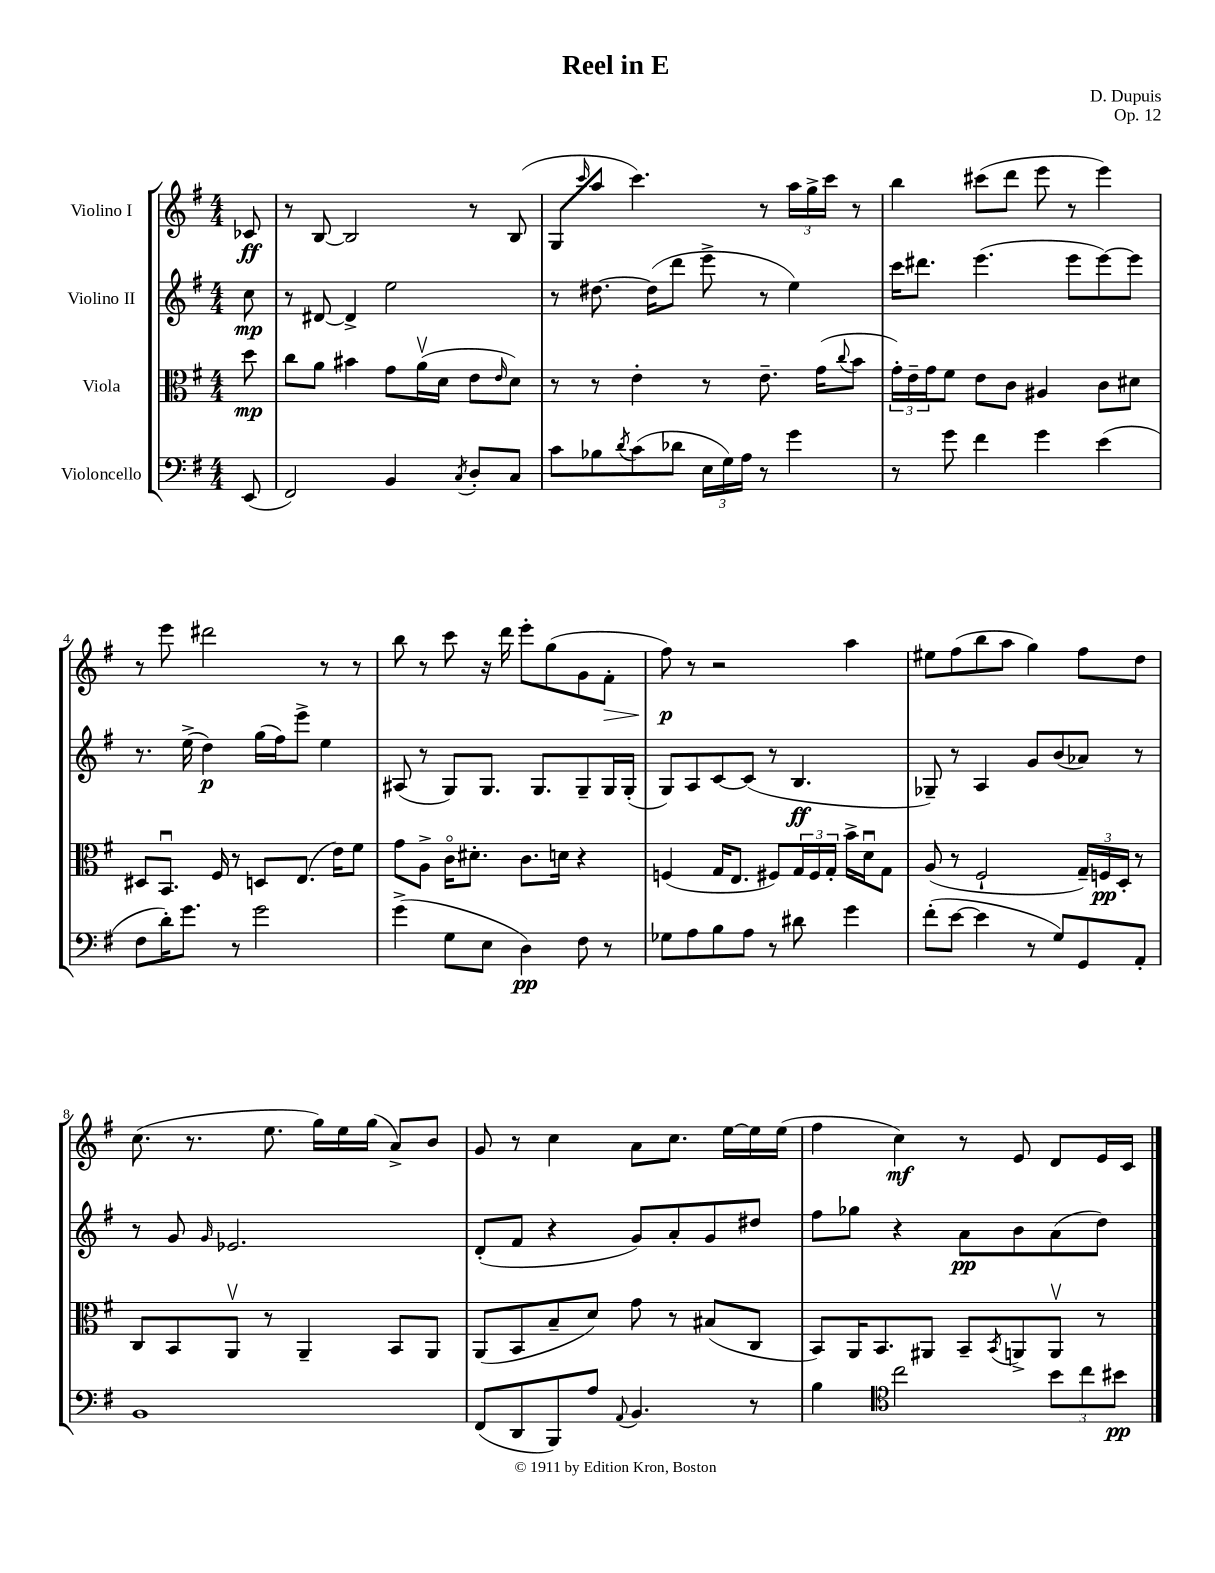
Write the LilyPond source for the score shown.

\header { title = "Reel in E" composer = "D. Dupuis" opus = "Op. 12" }
<<
\new StaffGroup <<
\new Staff = "s0" \with { instrumentName = "Violino I" } {
    \clef treble \key g \major \numericTimeSignature \time 4/4 \partial 8
    ces'8\ff |
    r8 b8~ b2 r8 b8( |
    g8 \grace { c'''16 } a''8 c'''4.) r8 \tuplet 3/2 { a''16 g''16-> c'''16 } r8 |
    b''4 cis'''8( d'''8 e'''8 r8 e'''4) |
    r8 e'''8 dis'''2 r8 r8 |
    b''8 r8 c'''8 r16 d'''16 e'''8-. g''8( g'8 fis'8-.\> |
    fis''8\p\!) r8 r2 a''4 |
    eis''8 fis''8( b''8 a''8 g''4) fis''8 d''8 |
    c''8.( r8. e''8. g''16) e''16 g''16( a'8->) b'8 |
    g'8 r8 c''4 a'8 c''8. e''16~ e''16 e''16( |
    fis''4 c''4\mf) r8 e'8 d'8 e'16 c'16 \bar "|." |
}
\new Staff = "s1" \with { instrumentName = "Violino II" } {
    \clef treble \key g \major \numericTimeSignature \time 4/4 \partial 8
    c''8\mp |
    r8 dis'8~ dis'4-> e''2 |
    r8 dis''8.~ dis''16( d'''8 e'''8-> r8 e''4) |
    c'''16 dis'''8. e'''4.( e'''8 e'''8~) e'''8 |
    r8. e''16->( d''4\p) g''16( fis''16) e'''8-> e''4 |
    ais8( r8 g8) g8. g8. g8-- g16 g16-.( |
    g8) a8 c'8~ c'8( r8 b4.\ff |
    ges8--) r8 a4 g'8 b'8( aes'8) r8 |
    r8 g'8 \grace { g'16 } ees'2. |
    d'8-.( fis'8 r4 g'8) a'8-. g'8 dis''8 |
    fis''8 ges''8 r4 a'8\pp b'8 a'8( d''8) \bar "|." |
}
\new Staff = "s2" \with { instrumentName = "Viola" } {
    \clef alto \key g \major \numericTimeSignature \time 4/4 \partial 8
    d''8\mp |
    c''8 a'8 bis'4 g'8 a'16\upbow( d'16 e'8 \grace { e'16 } d'8) |
    r8 r8 e'4-. r8 e'8.-- g'16( \appoggiatura { c''8 } b'8 |
    \tuplet 3/2 { g'16-.) e'16-- g'16 } fis'8 e'8 c'8 ais4 c'8 dis'8 |
    dis8 b,8.\downbow fis16 r8 d8 e8.( e'16) fis'8 |
    g'8 a8-> c'16\flageolet dis'8.-. c'8. d'16 r4 |
    f4( g16 e8. fis8) \tuplet 3/2 { g16 fis16 g16-. } b'16-> d'16\downbow g8 |
    a8( r8 fis2-! \tuplet 3/2 { g16--) f16\pp d16-. } r8 |
    c8 b,8 a,8\upbow r8 a,4-- b,8 a,8 |
    a,8( b,8 b8-- d'8) g'8 r8 bis8( c8 |
    b,8) a,16 b,8. ais,8 b,8-- \acciaccatura { b,8 } a,8-> a,8\upbow r8 \bar "|." |
}
\new Staff = "s3" \with { instrumentName = "Violoncello" } {
    \clef bass \key g \major \numericTimeSignature \time 4/4 \partial 8
    e,8( |
    fis,2) b,4 \acciaccatura { c8 } d8-. c8 |
    c'8 bes8 \acciaccatura { d'8 } c'8( des'8 \tuplet 3/2 { e16 g16) a16 } r8 g'4 |
    r8 g'8 fis'4 g'4 e'4( |
    fis8 d'16-.) g'8. r8 g'2 |
    g'4->( g8 e8 d4\pp) fis8 r8 |
    ges8 a8 b8 a8 r8 dis'8 g'4 |
    fis'8-.( e'8~ e'4 r8 g8) g,8 a,8-. |
    b,1 |
    fis,8( d,8 b,,8) a8 \appoggiatura { a,8 } b,4. r8 |
    b4 \clef tenor c''2 \tuplet 3/2 { b'8 c''8 bis'8\pp } \bar "|." |
}
>>
>>
